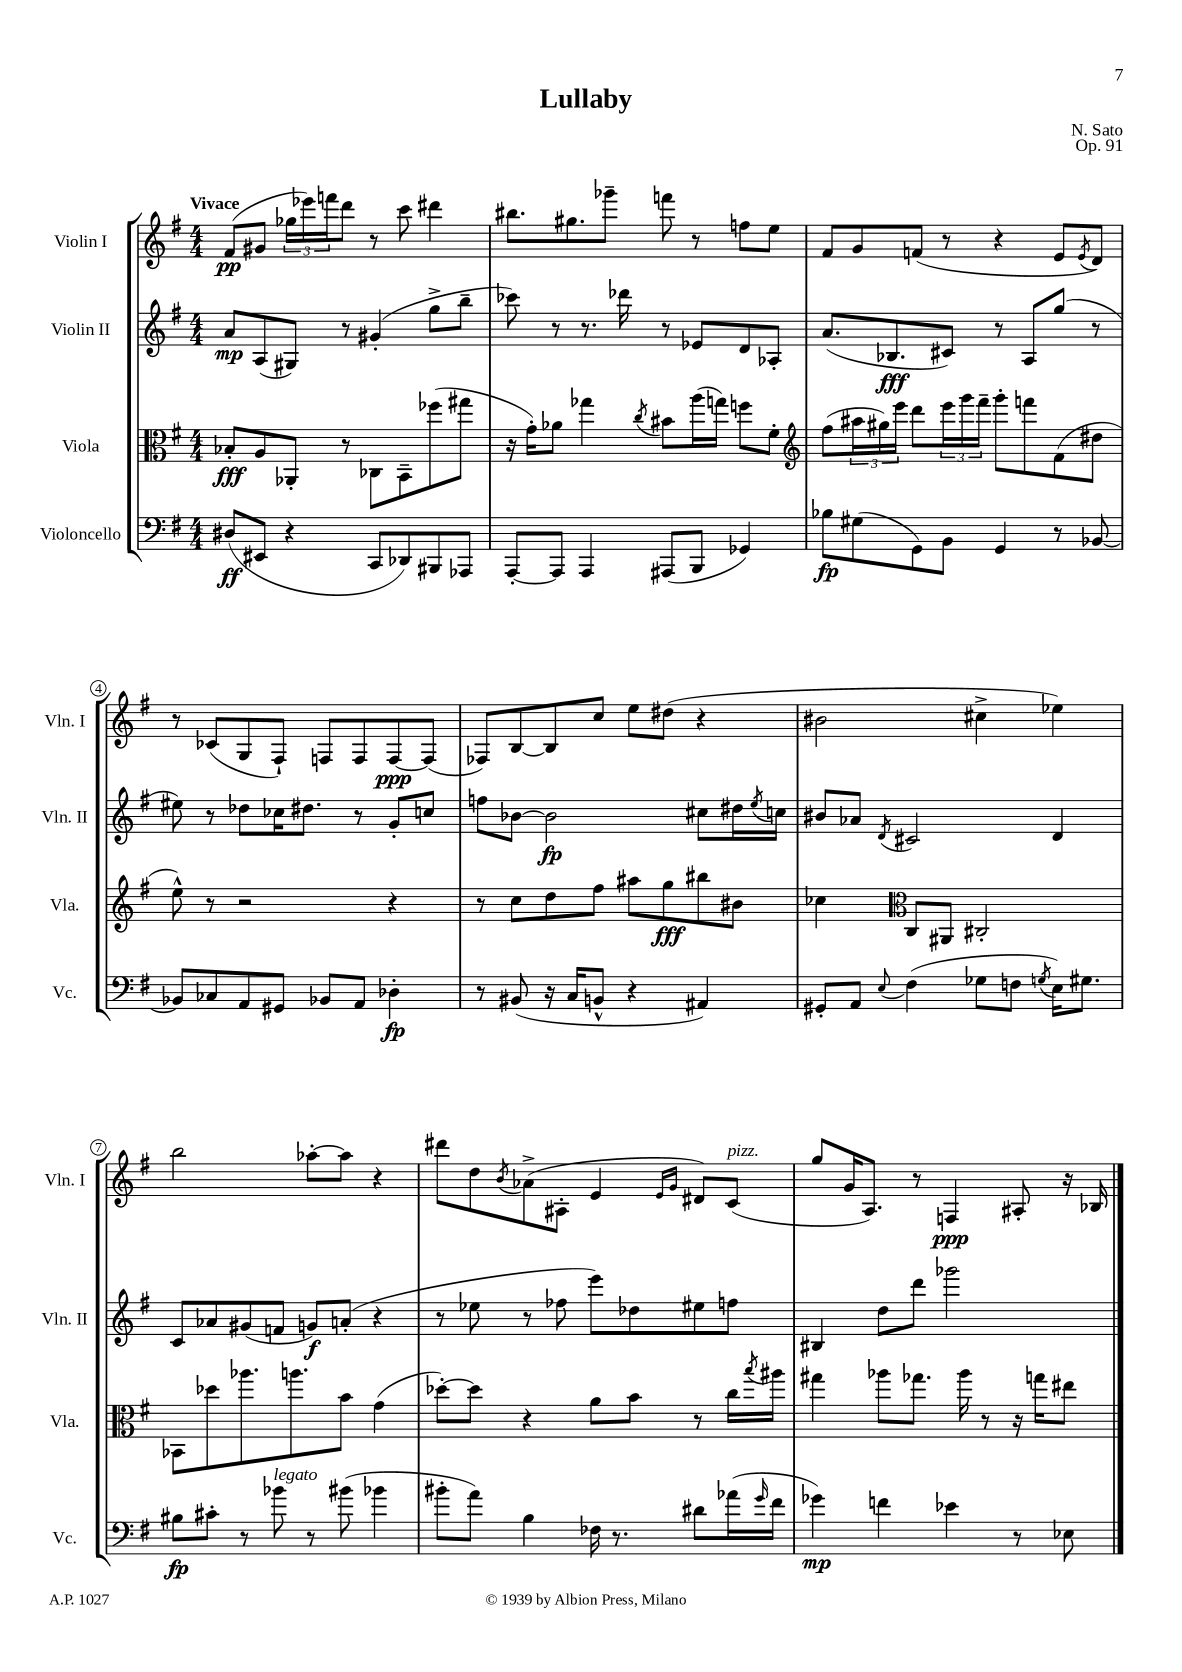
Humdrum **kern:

**kern	**dynam	**kern	**dynam	**kern	**dynam	**kern	**dynam
*part4	*part4	*part3	*part3	*part2	*part2	*part1	*part1
*staff4	*staff4	*staff3	*staff3	*staff2	*staff2	*staff1	*staff1
*I"Violoncello	*	*I"Viola	*	*I"Violin II	*	*I"Violin I	*
*I'Vc.	*	*I'Vla.	*	*I'Vln. II	*	*I'Vln. I	*
*clefF4	*	*clefC3	*	*clefG2	*	*clefG2	*
*k[f#]	*	*k[f#]	*	*k[f#]	*	*k[f#]	*
*M4/4	*	*M4/4	*	*M4/4	*	*M4/4	*
=1	=1	=1	=1	=1	=1	=1	=1
!	!	!	!	!	!	!LO:TX:a:B:t=Vivace	!
(8D#X/L	ff	8B-X'/L	fff	8a/L	mp	(8f#/L	pp
8EE#X/J	.	8A/	.	(8A/	.	8g#X/J	.
4r	.	8AA-X'/J	.	8G#X/J)	.	24gg-X\LL	.
.	.	.	.	.	.	24eee-X\)	.
.	.	.	.	.	.	24fffn\J	.
.	.	8r	.	8r	.	8ddd\J	.
8CC/L	.	8C-X\L	.	(4g#X'/	.	8r	.
8DD-X/)	.	8BB~\	.	.	.	8ccc\	.
8BBB#X/	.	(8ff-X\	.	8gg^\L	.	4ddd#X\	.
8AAA-X/J	.	8gg#X\J	.	8bb~\J	.	.	.
=2	=2	=2	=2	=2	=2	=2	=2
[8AAA'/L	.	16r	.	8ccc-X\)	.	8.bb#X\L	.
.	.	16g'\KL)	.	.	.	.	.
8AAA/J]	.	8a-X\J	.	8r	.	.	.
.	.	.	.	.	.	8.gg#X\	.
4AAA/	.	4gg-X\	.	8.r	.	.	.
.	.	.	.	.	.	8ggg-X~\J	.
.	.	.	.	16ddd-X\	.	.	.
.	.	8qcc/	.	.	.	.	.
(8AAA#X/L	.	8b#X\L	.	8r	.	8fffn\	.
8BBB/J	.	(16aa\L	.	8e-X/L	.	8r	.
.	.	16ggn\JJ)	.	.	.	.	.
4GG-X/)	.	8ffn\L	.	8d/	.	8ffn\L	.
.	.	8f#'\J	.	8A-X'/J	.	8ee\J	.
=3	=3	=3	=3	=3	=3	=3	=3
*	*	*clefG2	*	*	*	*	*
8B-X\L	fp	(8ff#\L	.	(8.a/L	.	8f#/L	.
(8G#X\	.	24aa#X\L	.	.	.	8g/	.
.	.	24gg#X\)	.	.	.	.	.
.	.	.	.	8.B-X/	fff	.	.
.	.	24eee\JJ	.	.	.	.	.
8GG\)	.	8ddd\L	.	.	.	(8fn/J	.
8BB\J	.	24eee\L	.	8c#X/J)	.	8r	.
.	.	24ggg\	.	.	.	.	.
.	.	24fff#~\JJ	.	.	.	.	.
4GG/	.	8ggg'\L	.	8r	.	4r	.
.	.	8fffn\	.	8A/L	.	.	.
8r	.	(8f#\	.	(8gg/J	.	8e/L	.
.	.	.	.	.	.	8qe/	.
[8BB-X/	.	8dd#X\J	.	8r	.	8d/J)	.
!!LO:LB:g=z
=4	=4	=4	=4	=4	=4	=4	=4
8BB-X/L]	.	8ee^^\)	.	8ee#X\)	.	8r	.
8C-X/	.	8r	.	8r	.	(8c-X/L	.
8AA/	.	2r	.	8dd-X\L	.	8G/	.
8GG#X/J	.	.	.	16cc-X\K	.	8F#`/J)	.
.	.	.	.	8.dd#X\J	.	.	.
8BB-X/L	.	.	.	.	.	8Fn/L	.
8AA/J	.	.	.	8r	.	8F/	.
4D-X'\	fp	4r	.	8g'/L	.	[8F/	ppp
.	.	.	.	8ccn/J	.	(8F/J]	.
=5	=5	=5	=5	=5	=5	=5	=5
8r	.	8r	.	8ffn\L	.	8F-X/L)	.
(8BB#X/	.	8cc\L	.	[8b-X\J	.	[8B/	.
16r	.	8dd\	.	2b-\]	fp	8B/]	.
16C/KL	.	.	.	.	.	.	.
8BBn^^/J	.	8ff#\J	.	.	.	8cc/J	.
4r	.	8aa#X\L	.	.	.	8ee\L	.
.	.	8gg\	fff	.	.	(8dd#X\J	.
4AA#X/)	.	8bb#X\	.	8cc#X\L	.	4r	.
.	.	8b#X\J	.	16dd#X\L	.	.	.
.	.	.	.	8qee/	.	.	.
.	.	.	.	16ccn\JJ	.	.	.
=6	=6	=6	=6	=6	=6	=6	=6
8GG#X'/L	.	4cc-X\	.	8b#X/L	.	2b#X\	.
8AA/J	.	.	.	8a-X/J	.	.	.
8qqE/	.	.	.	.	.	.	.
*	*	*clefC3	*	*	*	*	*
.	.	.	.	8qd/	.	.	.
(4F#\	.	8C/L	.	2c#X/	.	.	.
.	.	8AA#X/J	.	.	.	.	.
8G-X\L	.	2C#X'/	.	.	.	4cc#X^\	.
8Fn\J	.	.	.	.	.	.	.
8qGn/	.	.	.	.	.	.	.
16E\KL)	.	.	.	4d/	.	4ee-X\)	.
8.G#X\J	.	.	.	.	.	.	.
!!LO:LB:g=z
=7	=7	=7	=7	=7	=7	=7	=7
8B#X\L	fp	8BB-X\L	.	8c/L	.	2bb\	.
8c#X'\J	.	8dd-X\	.	8a-X/	.	.	.
8r	.	8.aa-X\	.	(8g#X/	.	.	.
!LO:TX:a:i:t=legato	!	!	!	!	!	!	!
8b-X\	.	.	.	8fn/J	.	.	.
.	.	8.aan\	.	.	.	.	.
8r	.	.	.	8gn/L)	f	[8aa-X'\L	.
(8b#X\	.	8b\J	.	(8an'/J	.	8aa-\J]	.
4b-X\	.	(4g\	.	4r	.	4r	.
=8	=8	=8	=8	=8	=8	=8	=8
8b#X'\L	.	[8dd-X'\L)	.	8r	.	8ddd#X\L	.
8a\J)	.	8dd-\J]	.	8ee-X\	.	8dd\	.
.	.	.	.	.	.	8qb/	.
4B\	.	4r	.	8r	.	(8a-X^\	.
.	.	.	.	8ff-X\	.	8A#X'\J	.
16F-X\	.	8a\L	.	8eee\L)	.	4e/	.
8.r	.	.	.	.	.	.	.
.	.	8b\J	.	8dd-X\	.	.	.
.	.	.	.	.	.	16qqe/LL	.
.	.	.	.	.	.	16qqg/JJ	.
8d#X\L	.	8r	.	8ee#X\	.	8d#X/L)	.
!	!	!	!	!	!	!LO:TX:a:i:t=pizz.	!
(16a-X\L	.	16cc\LL	.	8ffn\J	.	(8c/J	.
16qqg/	.	8qbb/	.	.	.	.	.
16f#\JJ	.	16aa#X\JJ	.	.	.	.	.
=9	=9	=9	=9	=9	=9	=9	=9
4g-X\)	mp	4gg#X\	.	4B#X/	.	8gg/L	.
.	.	.	.	.	.	16g/K	.
.	.	.	.	.	.	8.A/J)	.
4fn\	.	8aa-X\L	.	8dd\L	.	.	.
.	.	8.gg-X\J	.	8ddd\J	.	8r	.
4e-X\	.	.	.	2ggg-X\	.	4Fn/	ppp
.	.	16aa-\	.	.	.	.	.
.	.	8r	.	.	.	.	.
8r	.	16r	.	.	.	8A#X'/	.
.	.	16ggn\KL	.	.	.	.	.
8E-X\	.	8ee#X\J	.	.	.	16r	.
.	.	.	.	.	.	16B-X/	.
==	==	==	==	==	==	==	==
*-	*-	*-	*-	*-	*-	*-	*-
